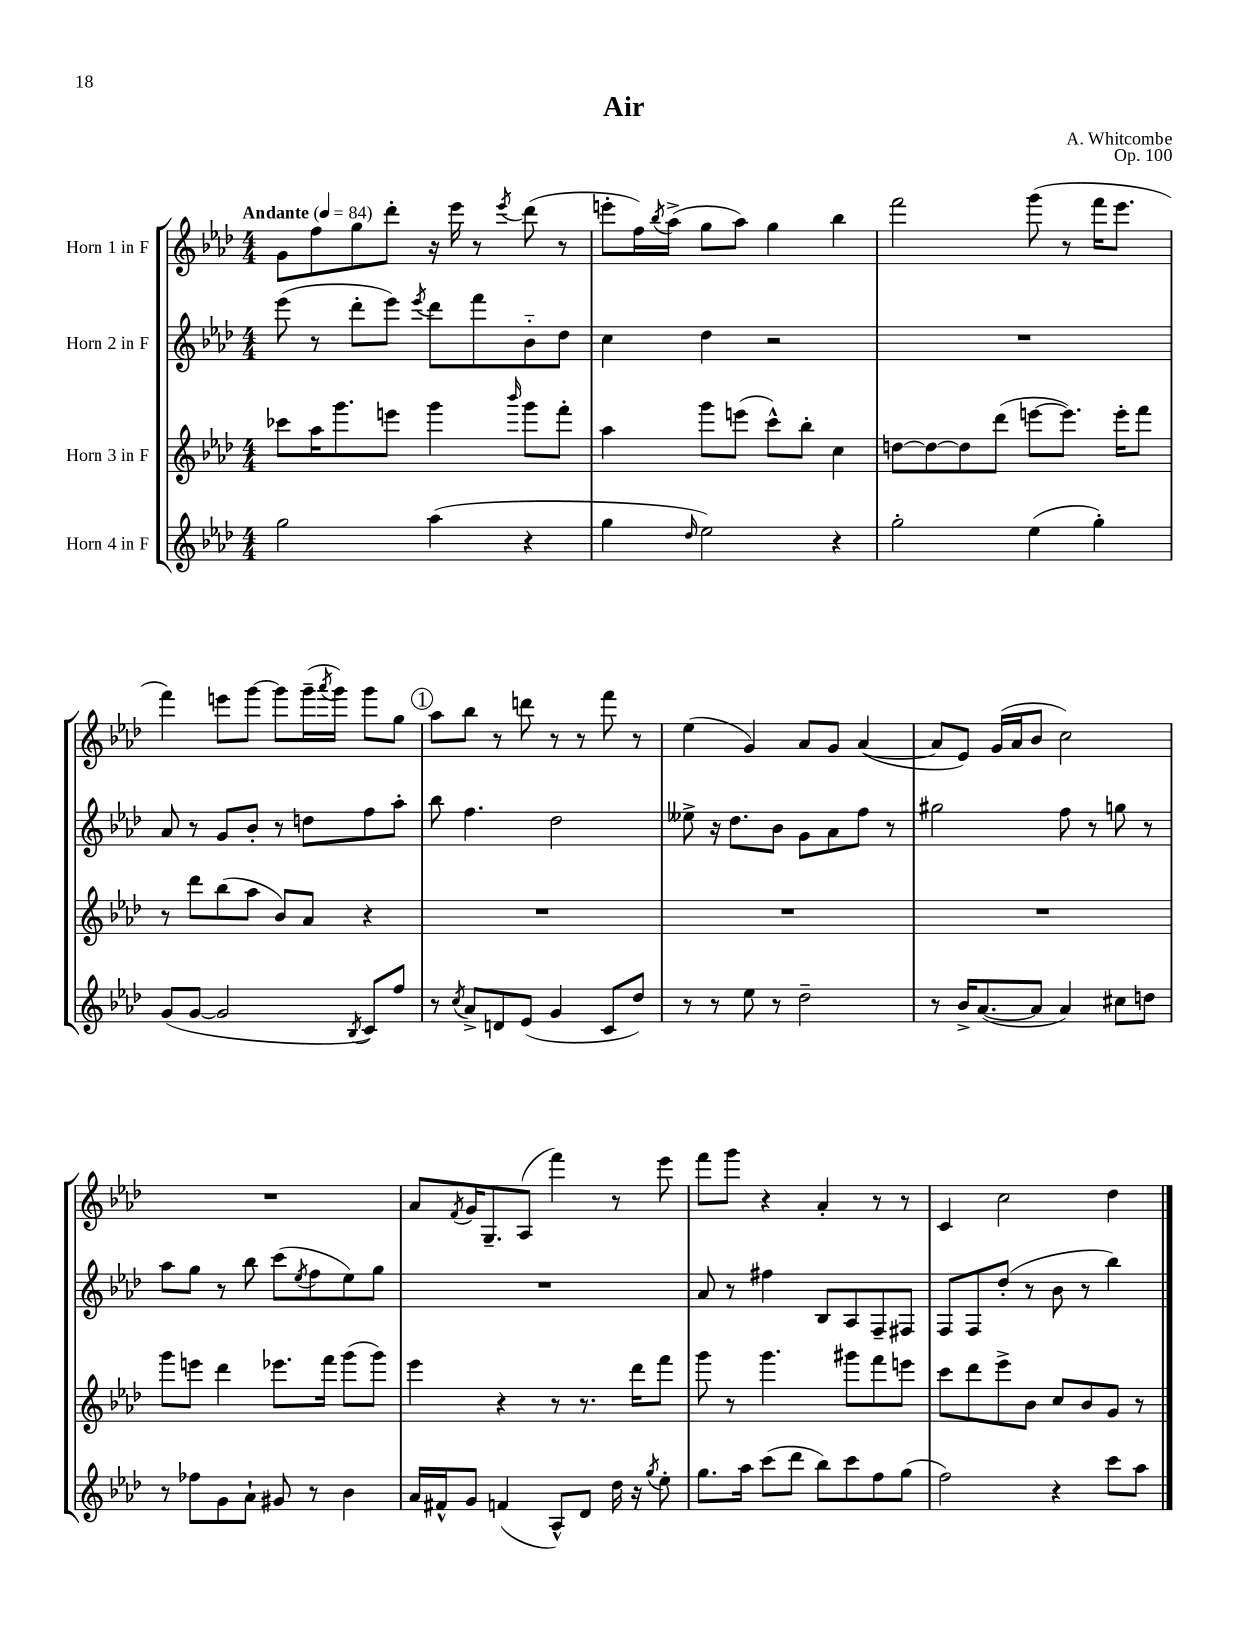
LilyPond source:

\header { title = "Air" composer = "A. Whitcombe" opus = "Op. 100" }
<<
\new StaffGroup <<
\new Staff = "s0" \with { instrumentName = "Horn 1 in F" } {
    \clef treble \key aes \major \numericTimeSignature \time 4/4 \tempo "Andante" 4 = 84
    g'8 f''8 g''8 des'''8-. r16 ees'''16 r8 \acciaccatura { ees'''8 } des'''8( r8 |
    e'''8-. f''16) \acciaccatura { bes''8 } aes''16->( g''8 aes''8) g''4 bes''4 |
    f'''2 g'''8( r8 f'''16 ees'''8. |
    f'''4) e'''8 g'''8~ g'''8 g'''16--( \acciaccatura { aes'''8 } g'''16) g'''8 g''8 |
    \mark \markup { \circle "1" } aes''8 bes''8 r8 d'''8 r8 r8 f'''8 r8 |
    ees''4( g'4) aes'8 g'8 aes'4~( |
    aes'8 ees'8) g'16( aes'16 bes'8 c''2) |
    R1 |
    aes'8 \acciaccatura { f'8 } g'16 g8.-- aes8( f'''4) r8 ees'''8 |
    f'''8 g'''8 r4 aes'4-. r8 r8 |
    c'4 c''2 des''4 \bar "|." |
}
\new Staff = "s1" \with { instrumentName = "Horn 2 in F" } {
    \clef treble \key aes \major \numericTimeSignature \time 4/4
    ees'''8( r8 des'''8-. ees'''8) \acciaccatura { ees'''8 } des'''8 f'''8 bes'8-_ des''8 |
    c''4 des''4 r2 |
    R1 |
    aes'8 r8 g'8 bes'8-. r8 d''8 f''8 aes''8-. |
    \mark \markup { \circle "1" } bes''8 f''4. des''2 |
    eeses''8-> r16 des''8. bes'8 g'8 aes'8 f''8 r8 |
    gis''2 f''8 r8 g''8 r8 |
    aes''8 g''8 r8 bes''8 c'''8( \acciaccatura { ees''8 } f''8 ees''8) g''8 |
    R1 |
    aes'8 r8 fis''4 bes8 aes8 f8-- fis8 |
    f8 f8 des''8-.( r8 bes'8 r8 bes''4) \bar "|." |
}
\new Staff = "s2" \with { instrumentName = "Horn 3 in F" } {
    \clef treble \key aes \major \numericTimeSignature \time 4/4
    ces'''8 aes''16 g'''8. e'''8 g'''4 \grace { bes'''16 } g'''8 f'''8-. |
    aes''4 g'''8 e'''8( c'''8-^) bes''8-. c''4 |
    d''8~ d''8~ d''8 des'''8( e'''8~ e'''8.) e'''16-. f'''8 |
    r8 des'''8 bes''8( aes''8 bes'8) aes'8 r4 |
    \mark \markup { \circle "1" } R1 |
    R1 |
    R1 |
    g'''8 e'''8 des'''4 ees'''8. f'''16 g'''8( g'''8) |
    ees'''4 r4 r8 r8. des'''16 f'''8 |
    g'''8 r8 g'''4. gis'''8 f'''8 e'''8 |
    c'''8 des'''8 ees'''8-> bes'8 c''8 bes'8 g'8 r8 \bar "|." |
}
\new Staff = "s3" \with { instrumentName = "Horn 4 in F" } {
    \clef treble \key aes \major \numericTimeSignature \time 4/4
    g''2 aes''4( r4 |
    g''4 \grace { des''16 } ees''2) r4 |
    g''2-. ees''4( g''4-.) |
    g'8( g'8~ g'2 \acciaccatura { bes8 } c'8) f''8 |
    \mark \markup { \circle "1" } r8 \acciaccatura { c''8 } aes'8-> d'8 ees'8( g'4 c'8 des''8) |
    r8 r8 ees''8 r8 des''2-- |
    r8 bes'16-> aes'8.~( aes'8 aes'4) cis''8 d''8 |
    r8 fes''8 g'8 aes'8-! gis'8 r8 bes'4 |
    aes'16 fis'16-^ g'8 f'4( aes8-^) des'8 des''16 r16 \acciaccatura { g''8 } ees''8-. |
    g''8. aes''16 c'''8( des'''8 bes''8) c'''8 f''8 g''8( |
    f''2) r4 c'''8 aes''8 \bar "|." |
}
>>
>>
\layout { \context { \Score \remove "Bar_number_engraver" } }
